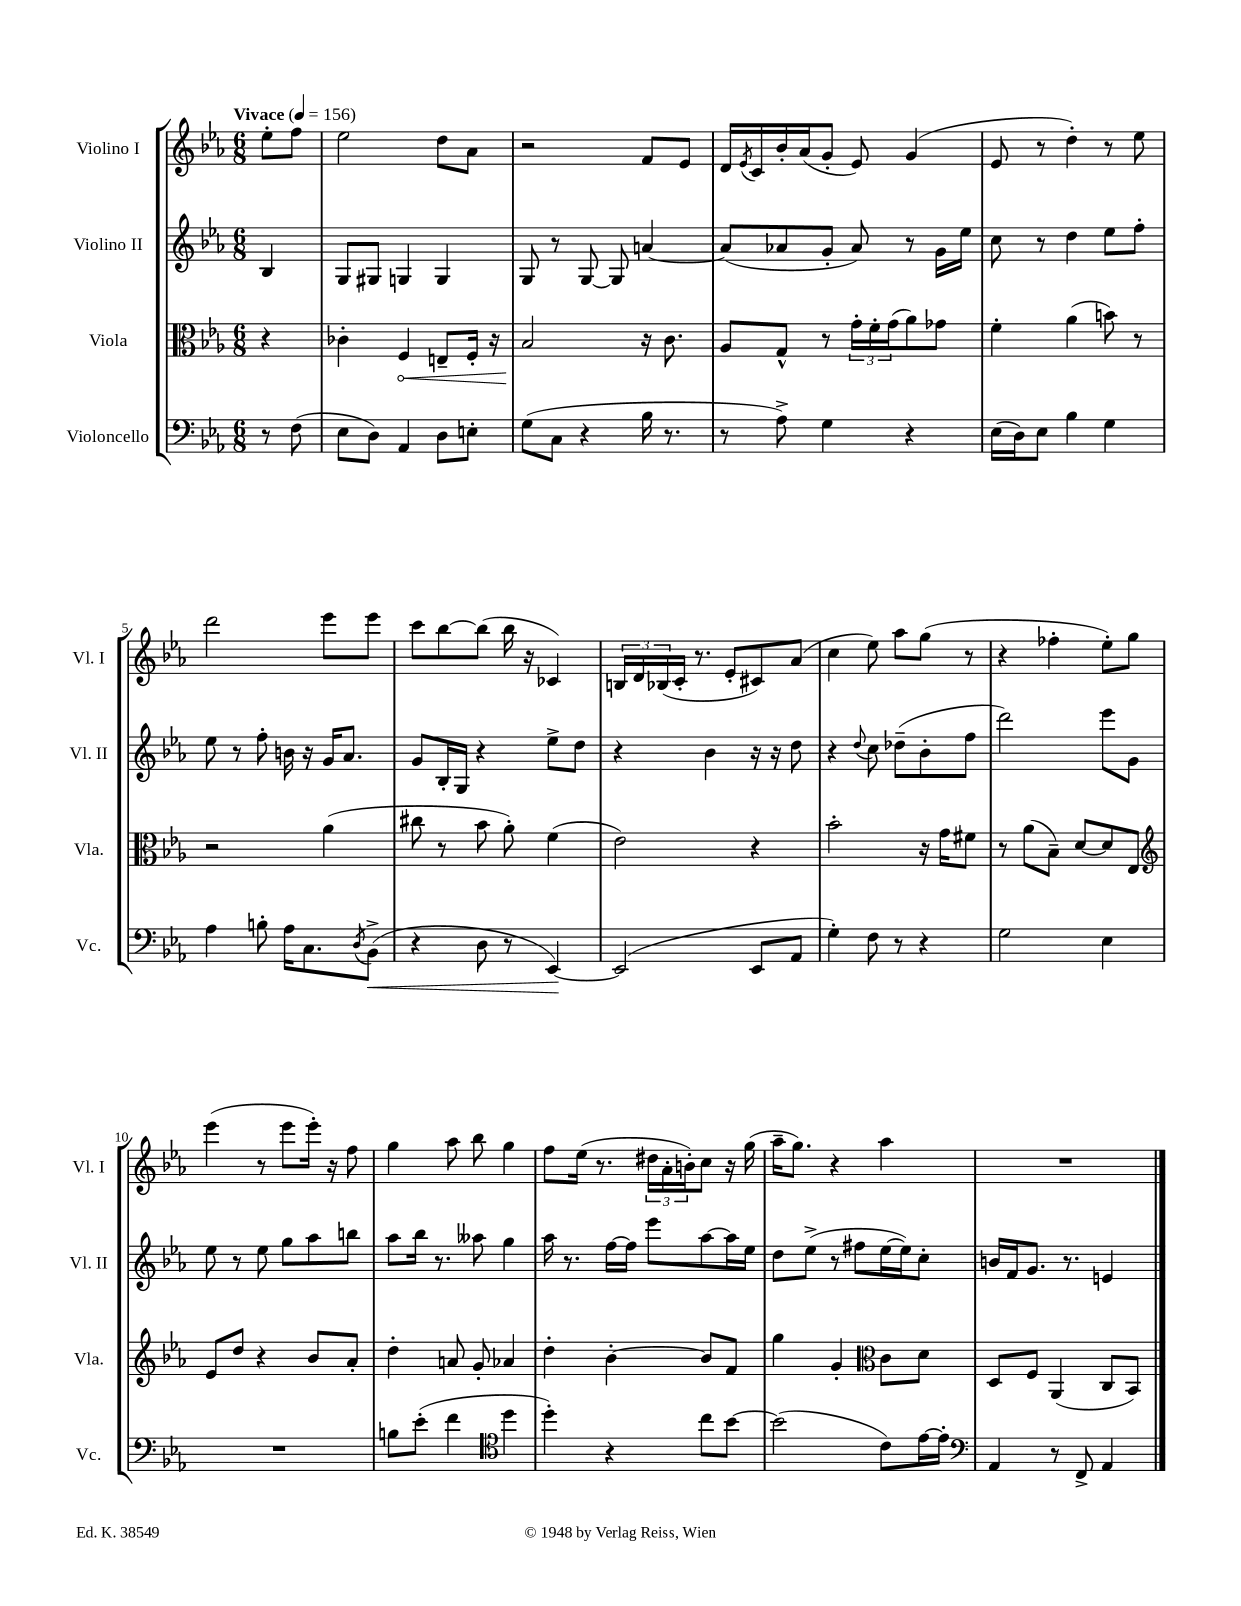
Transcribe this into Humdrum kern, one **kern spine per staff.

**kern	**kern	**kern	**kern
*staff4	*staff3	*staff2	*staff1
*clefF4	*clefC3	*clefG2	*clefG2
*k[b-e-a-]	*k[b-e-a-]	*k[b-e-a-]	*k[b-e-a-]
*M6/8	*M6/8	*M6/8	*M6/8
*MM156	*MM156	*MM156	*MM156
8r	4r	4B-	8ee-'
(8F	.	.	8ff
=	=	=	=
8E-	4c-'	8G	2ee-
8D)	.	8G#	.
4AA-	4F	4G	.
8D	8E~	4G	8dd
8E'	16F'	.	8a-
.	16r	.	.
=	=	=	=
(8G	2B-	8G	2r
8C	.	8r	.
4r	.	[8G	.
.	.	8G]	.
16B-	16r	[4a	8f
8.r	8.c	.	.
.	.	.	8e-
=	=	=	=
8r	8A-	(8a]	16d
.	.	.	8qe-
.	.	.	16c
8A-^)	8G^^	8a-	16b-'
.	.	.	(16a-
4G	8r	8g'	8g'
.	24g'	8a-)	8e-)
.	24f'	.	.
.	(24g	.	.
4r	8a-)	8r	(4g
.	8g-	16g	.
.	.	16ee-	.
=	=	=	=
(16E-	4f'	8cc	8e-
16D)	.	.	.
8E-	.	8r	8r
4B-	(4a-	4dd	4dd')
4G	8b)	8ee-	8r
.	8r	8ff'	8ee-
=	=	=	=
4A-	2r	8ee-	2ddd
.	.	8r	.
8B'	.	8ff'	.
16A-	.	16b	.
8.C	.	16r	.
.	(4a-	16g	8eee-
.	.	8.a-	.
8qD	.	.	.
(8BB-^	.	.	8eee-
=	=	=	=
4r	8cc#	8g	8ccc
.	8r	16B-'	[8bb-
.	.	16G	.
8D	8b-	4r	(8bb-]
8r	8a-')	.	16bb-
.	.	.	16r
[4EE-)	(4f	8ee-^	4c-)
.	.	8dd	.
=	=	=	=
(2EE-]	2e-)	4r	24B
.	.	.	24d
.	.	.	(24B-
.	.	.	16c'
.	.	.	8.r
.	.	4b-	.
.	.	.	8e-'
8EE-	4r	16r	8c#)
.	.	16r	.
8AA-	.	8dd	(8a-
=	=	=	=
4G')	2b-'	4r	4cc
.	.	8qqdd	.
8F	.	8cc	8ee-)
8r	.	(8dd-~	8aa-
4r	16r	8b-'	(8gg
.	16g	.	.
.	8f#	8ff	8r
=	=	=	=
2G	8r	2ddd)	4r
.	(8a-	.	.
.	8B-~)	.	4ff-'
.	[8d	.	.
4E-	8d]	8eee-	8ee-')
.	8E-	8g	8gg
=	=	=	=
*	*clefG2	*	*
2.r	8e-	8ee-	(4eee-
.	8dd	8r	.
.	4r	8ee-	8r
.	.	8gg	8eee-
.	8b-	8aa-	16eee-')
.	.	.	16r
.	8a-'	8bb	8ff
=	=	=	=
8B	4dd'	8aa-	4gg
(8e-'	.	16bb-	.
.	.	8.r	.
4f	8a	.	8aa-
.	8g'	8aa--	8bb-
*clefC4	*	*	*
4dd	4a-	4gg	4gg
=	=	=	=
4dd')	4dd'	16aa-	8ff
.	.	8.r	.
.	.	.	(16ee-
.	.	.	8.r
4r	[4b-'	[16ff	.
.	.	16ff]	.
.	.	8eee-	24dd#
.	.	.	24a-'
.	.	.	24b')
8cc	8b-]	[8aa-	8cc
[8b-	8f	16aa-]	16r
.	.	16ee-	(16gg
=	=	=	=
(2b-]	4gg	8dd	16aa-~
.	.	.	8.gg)
.	.	(8ee-^	.
.	4g'	8r	4r
.	.	8ff#	.
*	*clefC3	*	*
8c)	8c	[16ee-	4aa-
.	.	16ee-])	.
[16e-	8d	8cc'	.
16e-']	.	.	.
=	=	=	=
*clefF4	*	*	*
4AA-	8D	16b	2.r
.	.	16f	.
.	8F	8.g	.
8r	(4AA-	.	.
.	.	8.r	.
8FF^	.	.	.
4AA-	8C	4e	.
.	8BB-)	.	.
==	==	==	==
*-	*-	*-	*-
